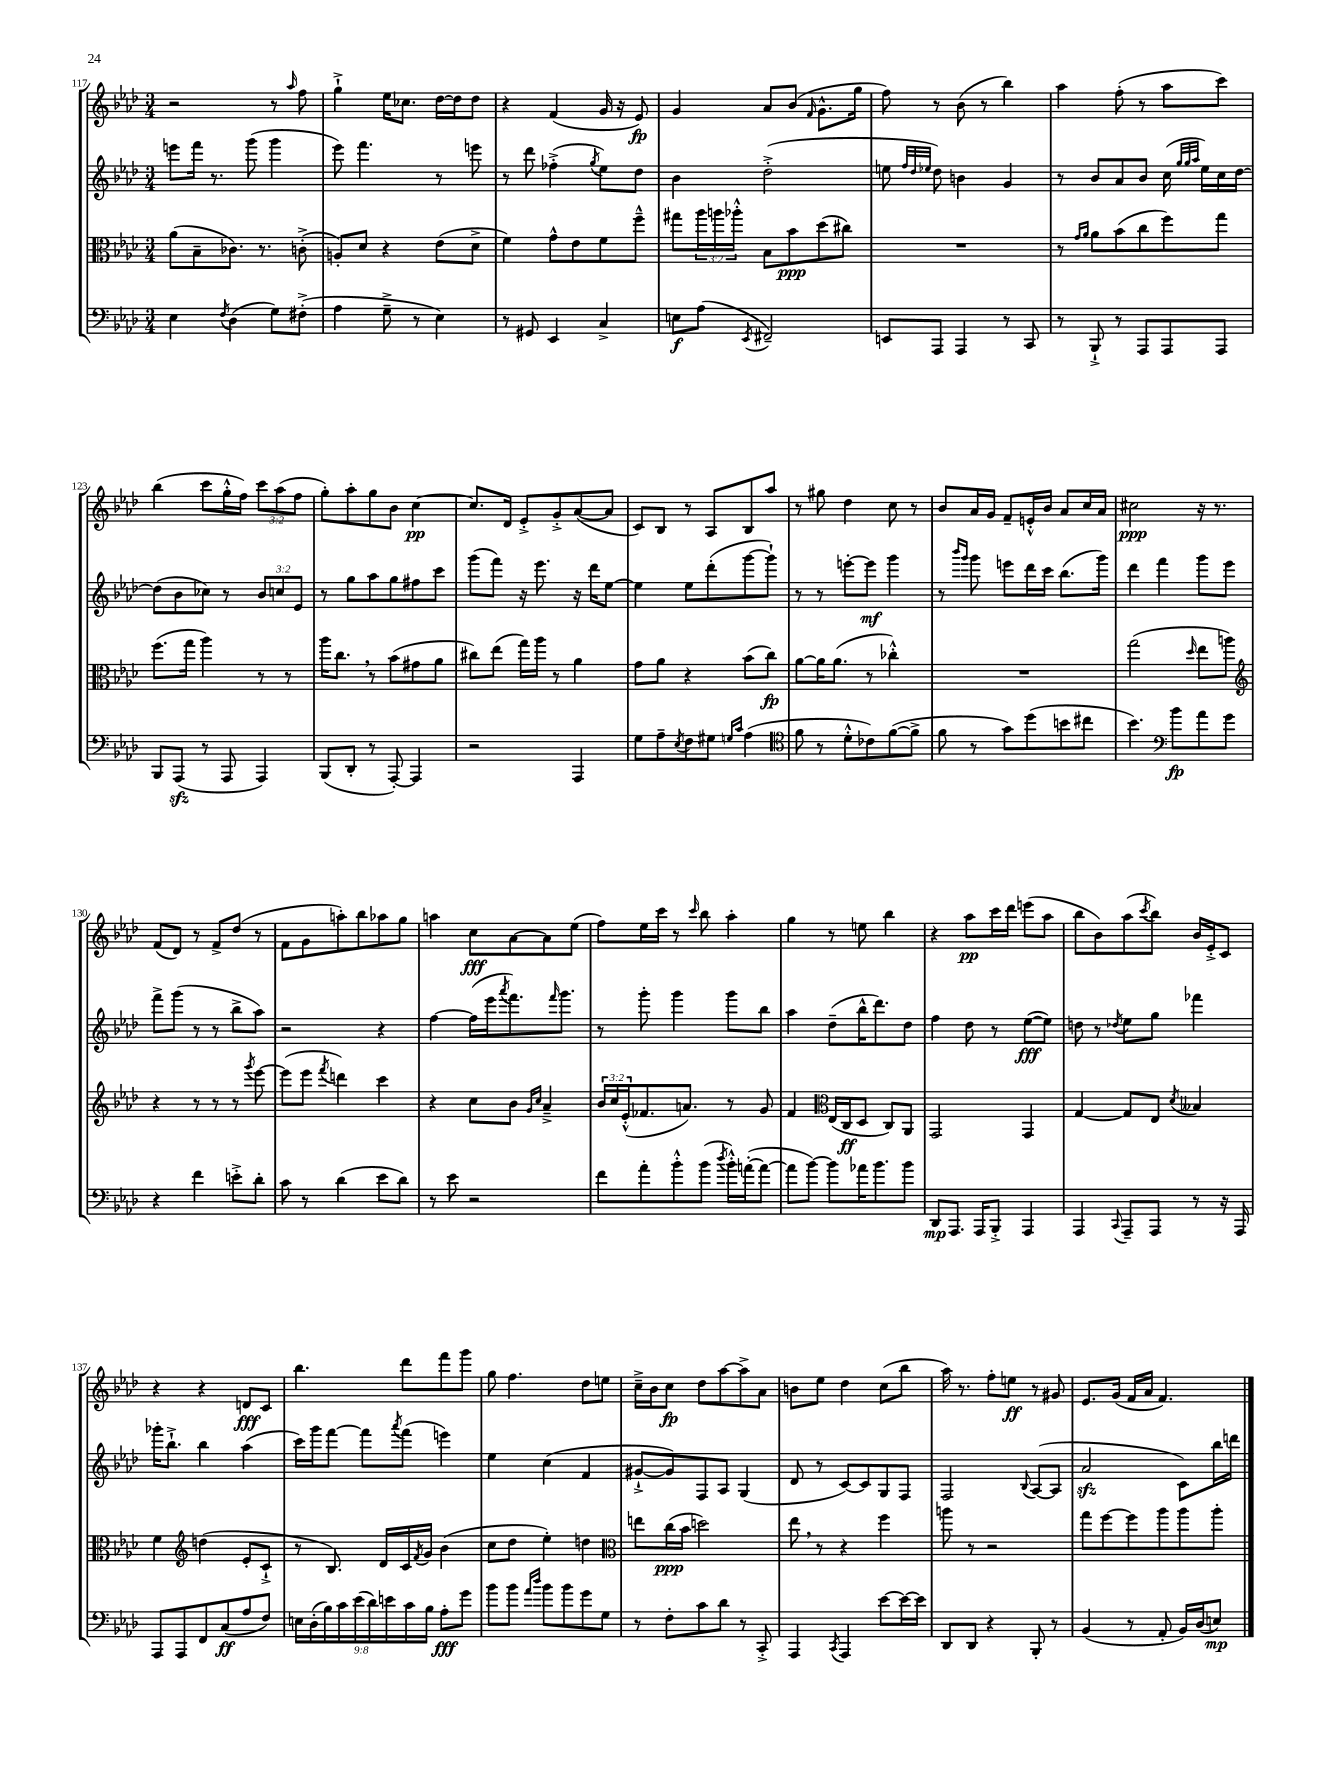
<<
\new StaffGroup <<
\new Staff = "s0" {
    \clef treble \key aes \major \numericTimeSignature \time 3/4 \override Staff.TupletNumber.text = #tuplet-number::calc-fraction-text
    r2 r8 \grace { aes''16 } f''8 |
    g''4-!-> ees''16 ces''8. des''16~ des''16 des''8 |
    r4 f'4( g'16 r16 ees'8\fp) |
    g'4 aes'8 bes'8( \grace { f'16 } g'8.-^ g''16 |
    f''8) r8 bes'8( r8 bes''4) |
    aes''4 f''8-.( r8 aes''8 c'''8) |
    bes''4( c'''8 g''16-.-^ f''16) \tuplet 3/2 { c'''8 aes''8( f''8 } |
    g''8-.) aes''8-. g''8 bes'8 c''4~\pp |
    c''8. des'16 ees'8-.-> g'8-.-> aes'8~( aes'8 |
    c'8) bes8 r8 aes8 bes8 aes''8 |
    r8 gis''8 des''4 c''8 r8 |
    bes'8 aes'16 g'16 f'8-- e'16-.-^ bes'16 aes'8 c''16 aes'16 |
    cis''2\ppp r16 r8. |
    f'8( des'8) r8 f'8-> des''8( r8 |
    f'8 g'8 a''8-.) bes''8 aes''8 g''8 |
    a''4 c''8\fff aes'8~ aes'8 ees''8( |
    f''8) ees''16 c'''16 r8 \grace { c'''16 } bes''8 aes''4-. |
    g''4 r8 e''8 bes''4 |
    r4 aes''8\pp c'''16 des'''16 e'''8( aes''8 |
    bes''8 bes'8) aes''8( \acciaccatura { c'''8 } bes''8) bes'16 ees'16-.-> c'8 |
    r4 r4 d'8\fff c'8 |
    bes''4. des'''8 f'''8 g'''8 |
    g''8 f''4. des''8 e''8 |
    c''16---> bes'16 c''8\fp des''8 aes''8~ aes''8-> aes'8 |
    b'8 ees''8 des''4 c''8( bes''8 |
    aes''16) r8. f''8-. e''8\ff r8 gis'8 |
    ees'8. g'16( f'16 aes'16 f'4.) \bar "|." |
}
\new Staff = "s1" {
    \clef treble \key aes \major \numericTimeSignature \time 3/4 \override Staff.TupletNumber.text = #tuplet-number::calc-fraction-text
    e'''8 f'''16 r8. g'''8( g'''4 |
    ees'''8) f'''4. r8 e'''8 |
    r8 des'''8 fes''4-.->( \acciaccatura { g''8 } ees''8) des''8 |
    bes'4 des''2-.->( |
    e''8 \grace { f''32 des''32 ees''32 } des''8) b'4 g'4 |
    r8 bes'8 aes'8 bes'8 c''16( \grace { g''32 g''32 aes''32 } ees''16) c''16 des''16~ |
    des''8( bes'8 ces''8) r8 \tuplet 3/2 { bes'8 c''8 ees'8 } |
    r8 g''8 aes''8 g''8 fis''8 c'''8 |
    g'''8( f'''8) r16 ees'''8. r16 des'''16 ees''8~ |
    ees''4 ees''8 des'''8-.( g'''8~ g'''8-!) |
    r8 r8 e'''8~-. e'''8\mf g'''4 |
    r8 \grace { bes'''16 g'''16 } g'''8 e'''8 des'''16 c'''16 bes''8.( g'''16) |
    des'''4 f'''4 g'''8 ees'''8 |
    f'''8-> g'''8( r8 r8 bes''8-> aes''8) |
    r2 r4 |
    f''4~ f''16( ees'''16 \acciaccatura { aes'''8 } f'''8.) \grace { f'''16 } g'''8. |
    r8 g'''8-. g'''4 g'''8 bes''8 |
    aes''4 des''8--( bes''16-^ des'''8.) des''8 |
    f''4 des''8 r8 ees''8~\fff( ees''8) |
    d''8 r8 \acciaccatura { des''8 } ees''8 g''8 fes'''4 |
    ges'''16-. bes''8.-!-> bes''4 aes''4( |
    c'''16) g'''16 f'''8~ f'''8 \acciaccatura { aes'''8 } f'''8( e'''4) |
    ees''4 c''4( f'4 |
    gis'8~-!-> gis'8) f8 aes8 g4( |
    des'8 r8 c'8~) c'8 g8 f8 |
    f2 \appoggiatura { bes8 } aes8~( aes8 |
    aes'2\sfz c'8) bes''16 d'''16 \bar "|." |
}
\new Staff = "s2" {
    \clef alto \key aes \major \numericTimeSignature \time 3/4 \override Staff.TupletNumber.text = #tuplet-number::calc-fraction-text
    aes'8( bes8-- ces'8.) r8. c'8-.->( |
    a8-.) des'8 r4 ees'8( des'8-> |
    f'4) g'8-^ ees'8 f'8 f''8---^ |
    gis''8 \tuplet 3/2 { aes''16 a''16 aes''16-.-^ } bes8 bes'8\ppp des''8( cis''8) |
    R2. |
    r8 \grace { g'16 aes'16 } aes'8 bes'8( c''8 f''8) g''8 |
    f''8.( g''16 aes''4) r8 r8 |
    aes''16 c''8. \breathe r8 bes'8( gis'8 aes'8 |
    cis''8) ees''8( g''16) aes''16 r8 aes'4 |
    g'8 aes'8 r4 bes'8( c''8\fp) |
    aes'8~ aes'16 aes'8.( r8 ces''4-.-^) |
    R2. |
    g''2( \grace { des''16 } ees''8 a''8) |
    \clef treble r4 r8 r8 r8 \acciaccatura { g'''8 } ees'''8~ |
    ees'''8( ees'''8 \acciaccatura { f'''8 } d'''4) c'''4 |
    r4 c''8 bes'8 \grace { g'16 c''16 } aes'4---> |
    \tuplet 3/2 { bes'16 c''16 ees'16-.-^( } fes'8. a'8.) r8 g'8 |
    f'4 \clef alto ees16( c16\ff des8 c8) aes,8 |
    g,2 g,4 |
    g4~ g8 ees8 \acciaccatura { des'8 } beses4 |
    f'4 \clef treble d''4( ees'8-. c'8-!-> |
    r8 bes8.) des'16 c'16 \acciaccatura { f'8 } g'16 bes'4( |
    c''8 des''8 ees''4-.) d''4 |
    \clef alto e''8 c''16\ppp( bes'16 d''2) |
    ees''8 \breathe r8 r4 f''4 |
    a''8 r8 r2 |
    g''8 f''8~ f''8 aes''8 aes''8 aes''8-. \bar "|." |
}
\new Staff = "s3" {
    \clef bass \key aes \major \numericTimeSignature \time 3/4 \override Staff.TupletNumber.text = #tuplet-number::calc-fraction-text
    ees4 \acciaccatura { f8 } des4( g8) fis8-.->( |
    aes4 g8---> r8 ees4) |
    r8 gis,8 ees,4 c4-> |
    e8\f aes8( \acciaccatura { ees,8 } fis,2--) |
    e,8 aes,,8 aes,,4 r8 c,8 |
    r8 bes,,8-!-> r8 aes,,8 aes,,8 aes,,8 |
    bes,,8 aes,,8\sfz( r8 aes,,8 aes,,4) |
    bes,,8( des,8-. r8 aes,,8~-.) aes,,4 |
    r2 aes,,4 |
    g8 aes8-- \acciaccatura { ees8 } f8 gis8 \grace { g16 c'16 } aes4( |
    \clef tenor f'8 r8 des'8-.-^ ces'8) f'8~( f'8-> |
    f'8 r8 g'8) des''8( b'8 cis''8 |
    bes'4.) \clef bass bes'8\fp aes'8 g'8 |
    r4 f'4 e'8-.-> des'8-. |
    c'8 r8 des'4( ees'8 des'8) |
    r8 ees'8 r2 |
    f'8 aes'8-. bes'8-.-^ bes'8( \acciaccatura { des''8 } bes'16-.-^) a'16~-.( a'8~ |
    a'8 bes'8~) bes'8 aes'16 bes'8. bes'8 |
    des,8\mp aes,,8. aes,,16 bes,,8-.-> aes,,4 |
    aes,,4 \appoggiatura { c,8 } aes,,8-- aes,,8 r8 r16 aes,,16 |
    aes,,8 aes,,8 f,8 c8\ff( aes8 f8) |
    \tuplet 9/8 { e16 des16-.( bes16) c'16 ees'16( des'16) e'16 c'16 bes16 } aes8-.\fff g'8 |
    bes'8 bes'8 \grace { aes'16 des''16 } bes'8 bes'8 g'8 g8 |
    r8 f8-. c'8 des'8 r8 c,8-.-> |
    aes,,4 \acciaccatura { c,8 } aes,,4 ees'8~ ees'16~ ees'16 |
    des,8 des,8 r4 bes,,8-. r8 |
    bes,4( r8 aes,8-. bes,16) des16( e8\mp) \bar "|." |
}
>>
>>
\layout { \context { \Score currentBarNumber = #117 } }
